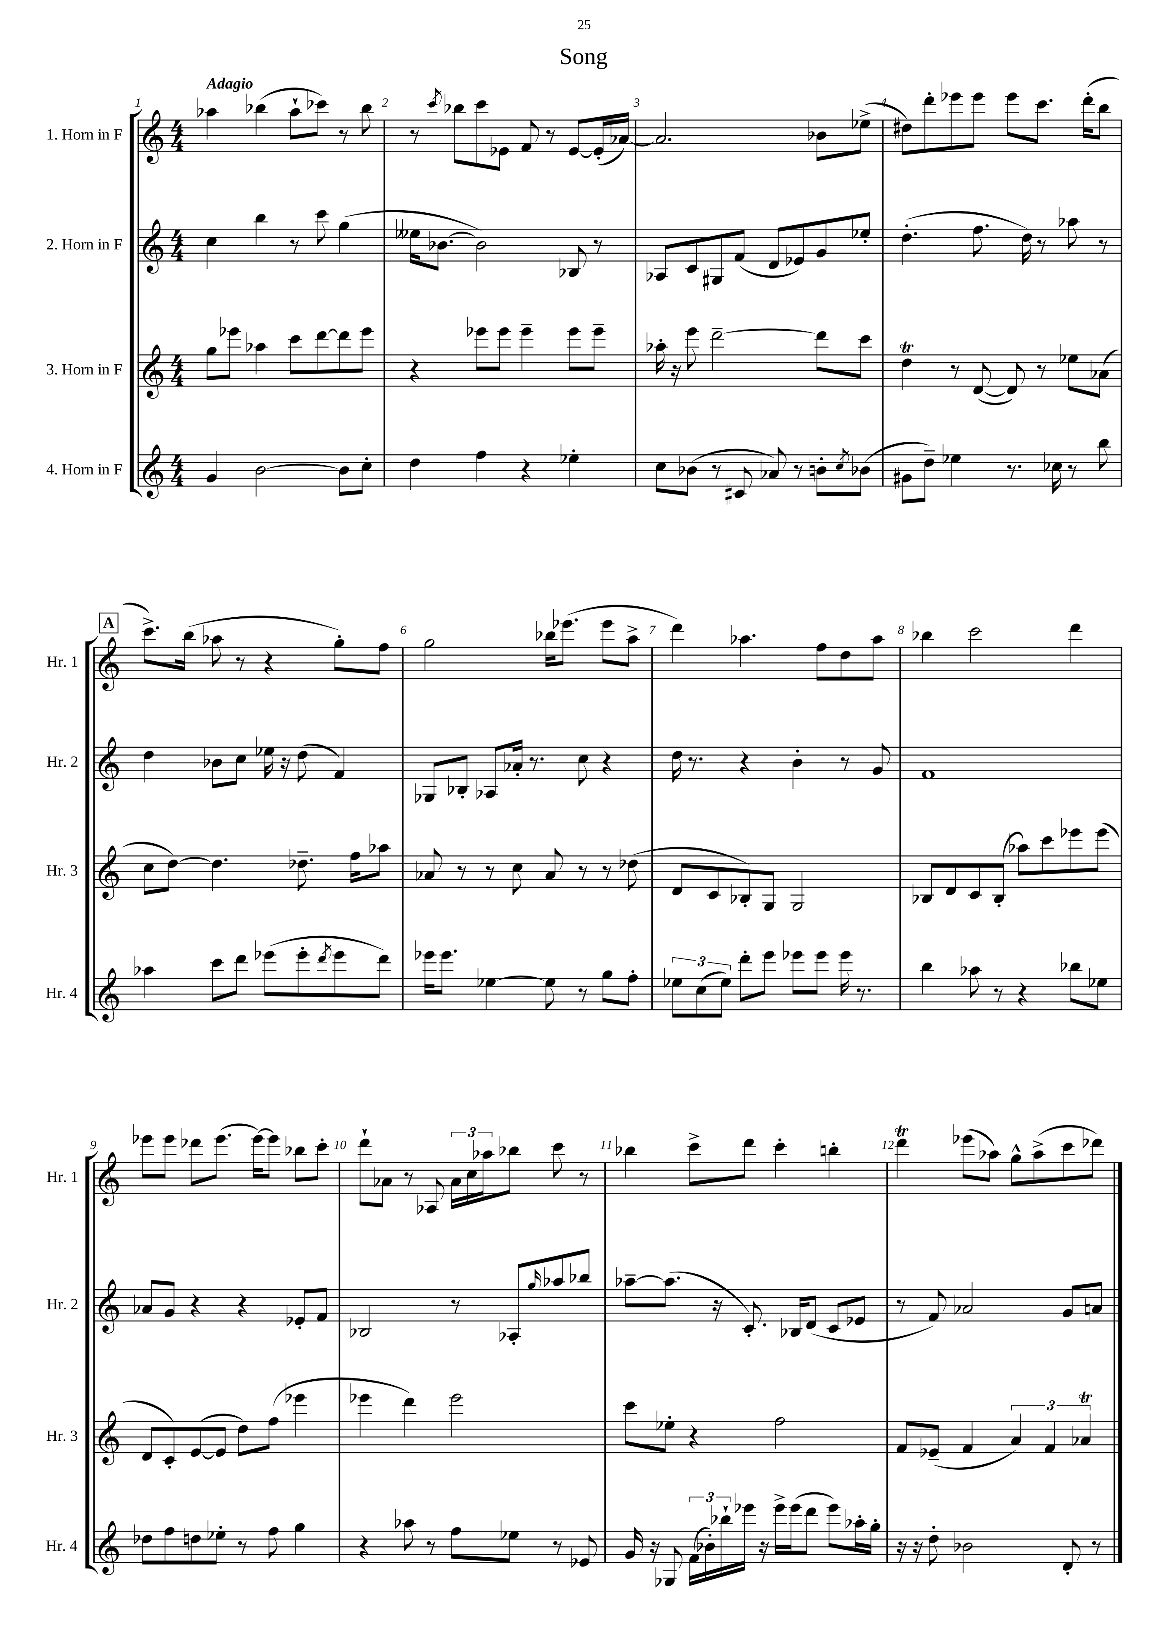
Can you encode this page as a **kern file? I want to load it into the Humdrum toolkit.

**kern	**kern	**kern	**kern
*part4	*part3	*part2	*part1
*staff4	*staff3	*staff2	*staff1
*I"4. Horn in F	*I"3. Horn in F	*I"2. Horn in F	*I"1. Horn in F
*I'Hr. 4	*I'Hr. 3	*I'Hr. 2	*I'Hr. 1
*clefG2	*clefG2	*clefG2	*clefG2
*k[]	*k[]	*k[]	*k[]
*M4/4	*M4/4	*M4/4	*M4/4
=1	=1	=1	=1
!	!	!	!LO:TX:a:B:t=Adagio
4g/	8gg\L	4cc\	4aa-X\
.	8eee-X\J	.	.
[2b\	4aa-X\	4bb\	(4bb-X\
.	8ccc\L	8r	8aa-`\L
.	[8ddd\	8ccc\	8ccc-X\J)
8b\L]	8ddd\]	(4gg\	8r
8cc'\J	8eee-\J	.	8bb-\
=2	=2	=2	=2
4dd\	4r	16ee--X\KL	8r
.	.	[8.b-X\J	.
.	.	.	8qccc/
.	.	.	8bb-X\L
4ff\	8eee-X\L	2b-\])	8ccc\
.	8eee-\J	.	8e-X\J
4r	4eee-~\	.	8f/
.	.	.	8r
4ee-X'\	8eee-\L	8B-X/	[8e-/L
.	8eee-~\J	8r	(16e-'/L]
.	.	.	[16a-X/JJ)
=3	=3	=3	=3
8cc\L	16aa-X'\	8A-X/L	2.a-/]
.	16r	.	.
(8b-X\J	8eee\	8c/	.
8r	[2ddd~\	8G#X/	.
8c#X/	.	(8f/J	.
8a-X/)	.	8d/L	.
8r	.	8e-X/)	.
8bn'\L	8ddd\L]	8g/	8b-X\L
8qcc/	.	.	.
(8b-X\J	8ccc\J	8ee-X'/J	(8ee-X^\J
=4	=4	=4	=4
8g#X\L	4ddT\	(4.dd'\	8dd#X\L)
8dd~\J)	.	.	8ddd'\
4ee-X\	8r	.	8eee-X\
.	([8d/	8.ff\	8eee-\J
8.r	8d/])	.	8eee-\L
.	.	16dd\)	.
.	8r	8r	8.ccc\J
16cc-X\	.	.	.
8r	8ee-X\L	8aa-X\	.
.	.	.	(16ddd'\KL
8bb\	(8a-X\J	8r	8bb\J
!!LO:LB:g=z
!!LO:REH:place=s1:t=A
=5	=5	=5	=5
4aa-X\	8cc\L	4dd\	8.ccc^\L)
.	[8dd\J)	.	.
.	.	.	(16bb\Jk
8ccc\L	4.dd\]	8b-X\L	8aa-X\
8ddd\J	.	8cc\J	8r
(8eee-X\L	.	16ee-X\	4r
.	.	16r	.
8eee-'\	8.dd-X~\	(8dd\	.
8qddd/	.	.	.
8eee-\	.	4f/)	8gg'\L)
.	16ff\KL	.	.
8ddd\J)	8aa-X\J	.	8ff\J
=6	=6	=6	=6
16eee-X\KL	8a-X/	8G-X/L	2gg\
8.eee-\J	.	.	.
.	8r	8B-X'/J	.
[4ee-X\	8r	8A-X/L	.
.	8cc\	16a-X'/Jk	.
.	.	8.r	.
8ee-\]	8a-/	.	16bb-X\KL
.	.	.	(8.eee-X\J
8r	8r	8cc\	.
8gg\L	8r	4r	8eee-\L
8ff'\J	(8dd-X\	.	8aa^\J
=7	=7	=7	=7
12ee-X\L	8d/L	16dd\	4ddd\)
.	.	8.r	.
(12cc\	.	.	.
.	8c/	.	.
12ee-\J)	.	.	.
8ddd'\L	8B-X'/)	4r	4.aa-X\
8eee\J	8G/J	.	.
8eee-X\L	2G/	4b'\	.
8eee-\J	.	.	8ff\L
16eee-\	.	8r	8dd\
8.r	.	.	.
.	.	8g/	8aa-\J
=8	=8	=8	=8
4bb\	8B-X/L	1f	4bb-X\
.	8d/	.	.
8aa-X\	8c/	.	2ccc\
8r	(8B-'/J	.	.
4r	8aa-X\L)	.	.
.	8ccc\	.	.
8bb-X\L	8eee-X\	.	4ddd\
8ee-X\J	(8eee-\J	.	.
!!LO:LB:g=z
=9	=9	=9	=9
8dd-X\L	8d/L	8a-X/L	8eee-X\L
8ff\	8c'/)	8g/J	8eee-\J
8ddn\	([8e/	4r	8ddd-X\L
8ee-X'\J	8e/J]	.	(8.eee-\J
8r	8dd\L)	4r	.
.	.	.	[16eee-\KL)
8ff\	(8ff\J	.	8eee-\J]
4gg\	4eee-X\	8e-X'/L	8bb-X\L
.	.	8f/J	8ccc'\J
=10	=10	=10	=10
4r	4eee-X\	2B-X/	8ddd`\L
.	.	.	8a-X\J
8aa-X\	4ddd\)	.	8r
8r	.	.	8A-X/
8ff\L	2eee-\	8r	24a-\LL
.	.	.	24cc\
.	.	.	24aa-X\J
8ee-X\J	.	8A-X'/L	8bb-X\J
.	.	16qqgg/	.
8r	.	8aa-X/	8ccc\
8e-X/	.	8bb-X/J	8r
=11	=11	=11	=11
16g/	8ccc\L	[8aa-X~\L	4bb-X\
16r	.	.	.
8G-X/	8ee-X'\J	(8.aa-\J]	.
(24f\LL	4r	.	8ccc^\L
24b-X'\)	.	.	.
.	.	16r	.
24bb-X`\	.	.	.
16eee-X\JJ	.	8.c'/)	8ddd\J
16r	.	.	.
16eee-^\LL	2ff\	.	4ccc'\
(16eee-\J	.	16B-X/KL	.
8ddd\J	.	(8d/J	.
8eee-\L)	.	8c/L	4bbn'\
16aa-X'\L	.	8e-X/J	.
16gg'\JJ	.	.	.
=12	=12	=12	=12
16r	8f/L	8r	4dddT\
16r	.	.	.
8dd'\	(8e-X~/J	8f/)	.
2b-X\	4f/	2a-X/	(8eee-X\L
.	.	.	8aa-X\J)
.	6a/)	.	8gg^^\L
.	.	.	(8aa-^\
.	6f/	.	.
8d'/	.	8g/L	8ccc\
.	6a-XT/	.	.
8r	.	8an/J	8ddd-X\J)
==	==	==	==
*-	*-	*-	*-
